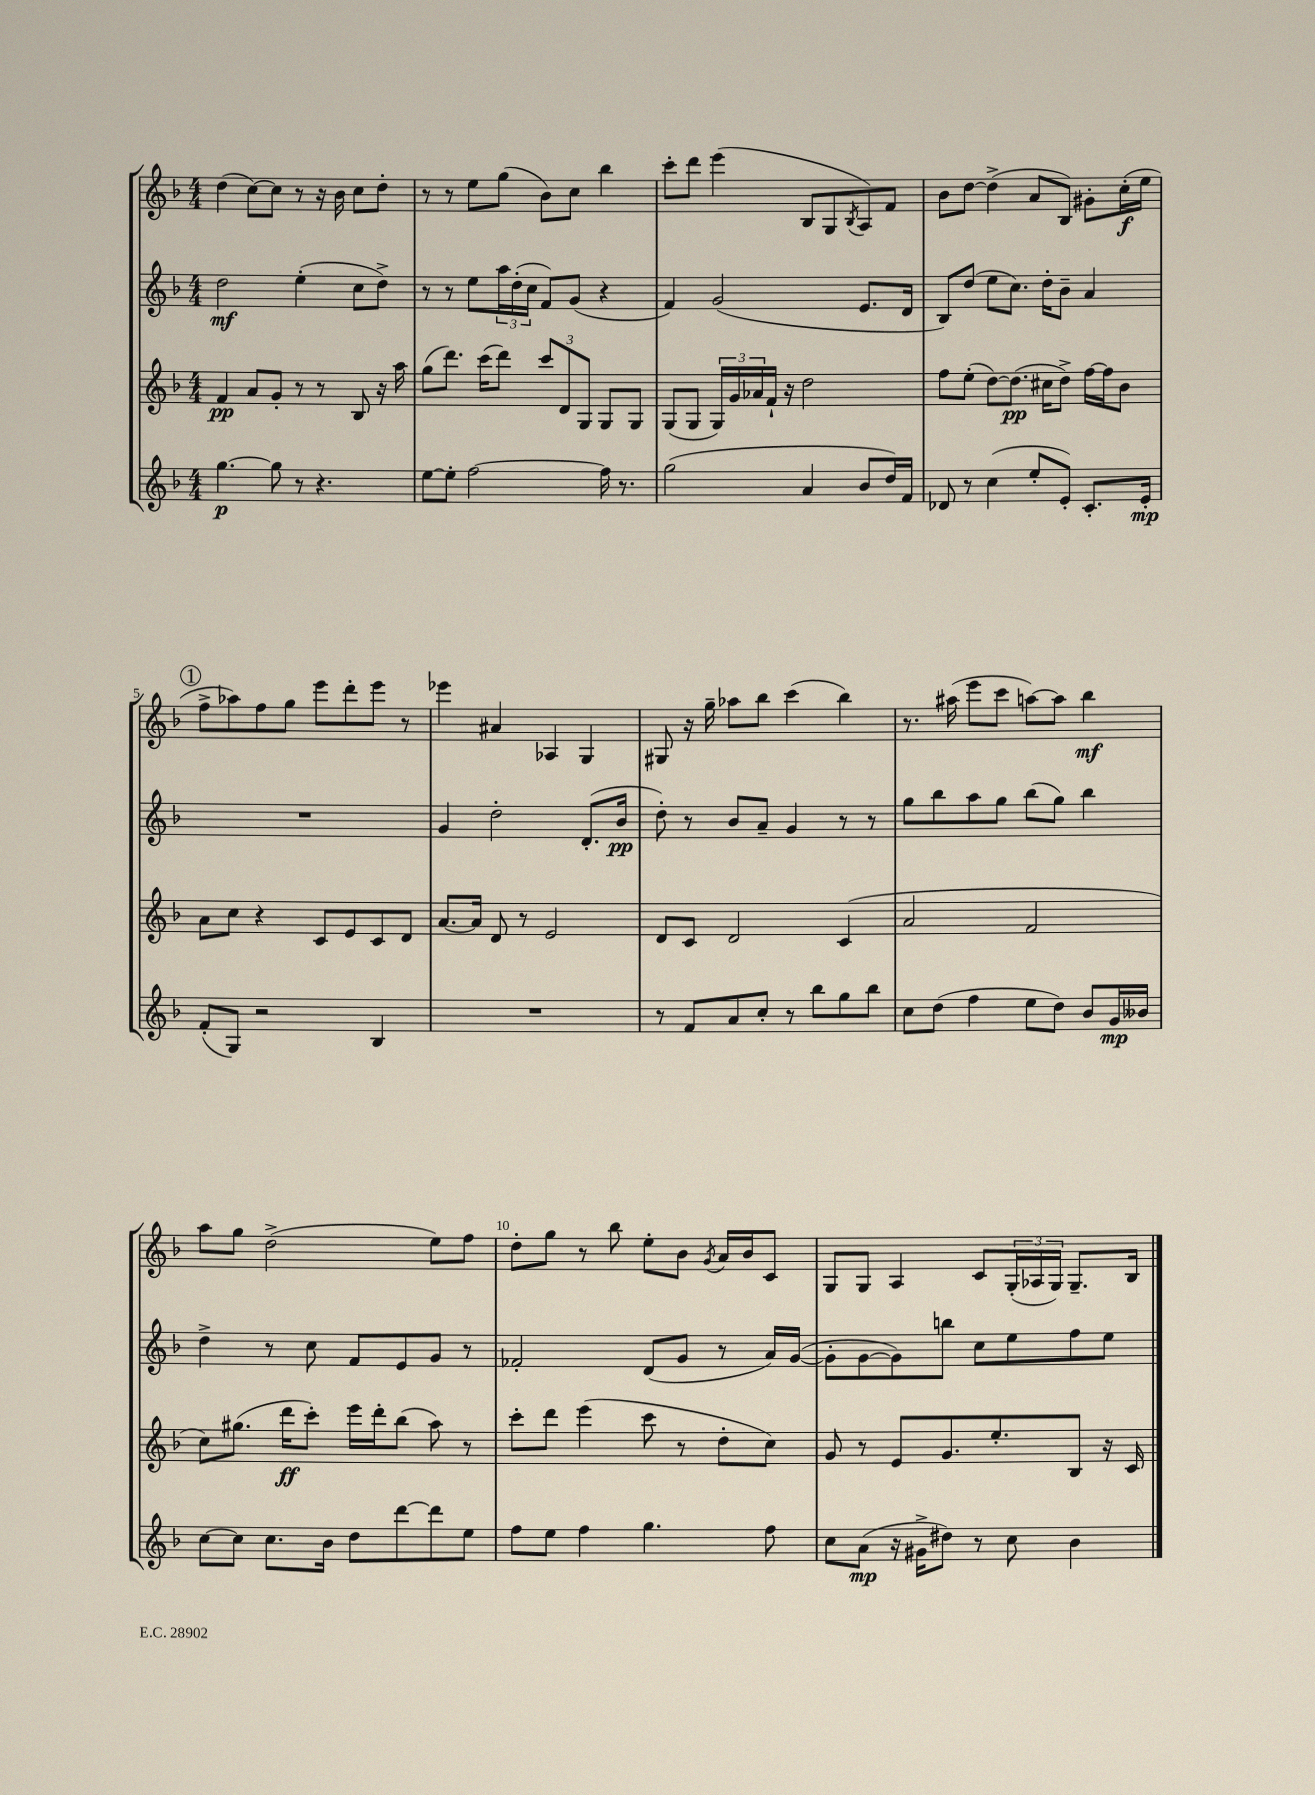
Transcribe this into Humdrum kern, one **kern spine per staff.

**kern	**dynam	**kern	**dynam	**kern	**dynam	**kern	**dynam
*part4	*part4	*part3	*part3	*part2	*part2	*part1	*part1
*staff4	*staff4	*staff3	*staff3	*staff2	*staff2	*staff1	*staff1
*clefG2	*	*clefG2	*	*clefG2	*	*clefG2	*
*k[b-]	*	*k[b-]	*	*k[b-]	*	*k[b-]	*
*M4/4	*	*M4/4	*	*M4/4	*	*M4/4	*
=1	=1	=1	=1	=1	=1	=1	=1
[4.gg\	p	4f/	pp	2dd\	mf	(4dd\	.
.	.	8a/L	.	.	.	[8cc\L)	.
8gg\]	.	8g'/J	.	.	.	8cc\J]	.
8r	.	8r	.	(4ee'\	.	8r	.
4.r	.	8r	.	.	.	16r	.
.	.	.	.	.	.	16b-\	.
.	.	8B-/	.	8cc\L	.	8cc\L	.
.	.	16r	.	8dd^\J)	.	8dd'\J	.
.	.	16aa\	.	.	.	.	.
=2	=2	=2	=2	=2	=2	=2	=2
[8ee\L	.	(8gg\L	.	8r	.	8r	.
8ee'\J]	.	8.ddd\J)	.	8r	.	8r	.
[2ff\	.	.	.	8ee\L	.	8ee\L	.
.	.	(16ccc\KL	.	.	.	.	.
.	.	8ddd\J)	.	24aa\L	.	(8gg\J	.
.	.	.	.	(24dd'\	.	.	.
.	.	.	.	24cc\JJ	.	.	.
.	.	12ccc/L	.	8f/L)	.	8b-\L)	.
.	.	12d/	.	.	.	.	.
.	.	.	.	(8g/J	.	8cc\J	.
.	.	12G/J	.	.	.	.	.
16ff\]	.	8G/L	.	4r	.	4bb-\	.
8.r	.	.	.	.	.	.	.
.	.	8G/J	.	.	.	.	.
=3	=3	=3	=3	=3	=3	=3	=3
(2gg\	.	(8G/L	.	4f/)	.	8ccc'\L	.
.	.	8G/J	.	.	.	8ddd\J	.
.	.	24G/LL)	.	(2g/	.	(4eee\	.
.	.	24g/	.	.	.	.	.
.	.	24a-X/	.	.	.	.	.
.	.	16f`/JJ	.	.	.	.	.
.	.	16r	.	.	.	.	.
4a/	.	2dd\	.	.	.	8B-/L	.
.	.	.	.	.	.	8G/	.
.	.	.	.	.	.	8qB-/	.
8b-/L	.	.	.	8.e/L	.	8A/)	.
16dd/L)	.	.	.	.	.	8f/J	.
16f/JJ	.	.	.	16d/Jk	.	.	.
=4	=4	=4	=4	=4	=4	=4	=4
8d-X/	.	8ff\L	.	8B-/L)	.	8b-\L	.
8r	.	(8ee'\J	.	(8dd/J	.	[8dd\J	.
(4cc\	.	[8dd\L)	.	8ee\L	.	(4dd^\]	.
.	.	(8.dd\J]	pp	8.cc\J)	.	.	.
8ee'/L	.	.	.	.	.	8a/L	.
.	.	16cc#X\KL	.	16dd'\KL	.	.	.
8e'/J)	.	8dd^\J)	.	8b-~\J	.	8B-/J)	.
8.c'/L	.	[16ff\LL	.	4a/	.	8g#X'\L	.
.	.	16ff\J]	.	.	.	.	.
.	.	8b-\J	.	.	.	(16cc'\L	f
16e'/Jk	mp	.	.	.	.	16ee\JJ	.
!!LO:LB:g=z
!!LO:REH:place=s1:t=1
=5	=5	=5	=5	=5	=5	=5	=5
(8f'/L	.	8a\L	.	1r	.	8ff^\L	.
8G/J)	.	8cc\J	.	.	.	8aa-X\)	.
2r	.	4r	.	.	.	8ff\	.
.	.	.	.	.	.	8gg\J	.
.	.	8c/L	.	.	.	8eee\L	.
.	.	8e/	.	.	.	8ddd'\	.
4B-/	.	8c/	.	.	.	8eee\J	.
.	.	8d/J	.	.	.	8r	.
=6	=6	=6	=6	=6	=6	=6	=6
1r	.	[8.a/L	.	4g/	.	4eee-X\	.
.	.	16a/Jk]	.	.	.	.	.
.	.	8d/	.	2dd'\	.	4a#X/	.
.	.	8r	.	.	.	.	.
.	.	2e/	.	.	.	4A-X/	.
.	.	.	.	(8.d'/L	.	4G/	.
.	.	.	.	16b-/Jk	pp	.	.
=7	=7	=7	=7	=7	=7	=7	=7
8r	.	8d/L	.	8dd'\)	.	8G#X/	.
8f/L	.	8c/J	.	8r	.	16r	.
.	.	.	.	.	.	16gg~\	.
8a/	.	2d/	.	8b-/L	.	8aa-X\L	.
8cc'/J	.	.	.	8a~/J	.	8bb-\J	.
8r	.	.	.	4g/	.	(4ccc\	.
8bb-\L	.	.	.	.	.	.	.
8gg\	.	(4c/	.	8r	.	4bb-\)	.
8bb-\J	.	.	.	8r	.	.	.
=8	=8	=8	=8	=8	=8	=8	=8
8cc\L	.	2a/	.	8gg\L	.	8.r	.
(8dd\J	.	.	.	8bb-\	.	.	.
.	.	.	.	.	.	(16aa#X\	.
4ff\	.	.	.	8aa\	.	8eee\L	.
.	.	.	.	8gg\J	.	8ccc\J	.
8ee\L	.	2f/	.	(8bb-\L	.	[8aan\L)	.
8dd\J)	.	.	.	8gg\J)	.	8aa\J]	.
8b-/L	.	.	.	4bb-\	.	4bb-\	mf
16g/L	mp	.	.	.	.	.	.
16b--X/JJ	.	.	.	.	.	.	.
!!LO:LB:g=z
=9	=9	=9	=9	=9	=9	=9	=9
[8cc\L	.	8cc\L)	.	4dd^\	.	8aa\L	.
8cc\J]	.	(8.gg#X\J	.	.	.	8gg\J	.
8.cc\L	.	.	.	8r	.	(2dd^\	.
.	.	16ddd\KL	ff	.	.	.	.
.	.	8ccc'\J)	.	8cc\	.	.	.
16b-\Jk	.	.	.	.	.	.	.
8dd\L	.	16eee\LL	.	8f/L	.	.	.
.	.	16ddd'\J	.	.	.	.	.
[8ddd\	.	(8bb-\J	.	8e/	.	.	.
8ddd\]	.	8aa\)	.	8g/J	.	8ee\L)	.
8ee\J	.	8r	.	8r	.	8ff\J	.
=10	=10	=10	=10	=10	=10	=10	=10
8ff\L	.	8ccc'\L	.	2f-X'/	.	8dd'\L	.
8ee\J	.	8ddd\J	.	.	.	8gg\J	.
4ff\	.	(4eee\	.	.	.	8r	.
.	.	.	.	.	.	8bb-\	.
4.gg\	.	8ccc\	.	(8d/L	.	8ee'\L	.
.	.	8r	.	8g/J	.	8b-\J	.
.	.	.	.	.	.	8qg/	.
.	.	8dd'\L	.	8r	.	16a/LL	.
.	.	.	.	.	.	16b-/J	.
8ff\	.	8cc\J)	.	16a/LL)	.	8c/J	.
.	.	.	.	([16g/JJ	.	.	.
=11	=11	=11	=11	=11	=11	=11	=11
8cc\L	.	8g/	.	8g'\L]	.	8G/L	.
(8a\J	mp	8r	.	[8g\	.	8G/J	.
16r	.	8e/L	.	8g\])	.	4A/	.
16g#X^\KL	.	.	.	.	.	.	.
8dd#X\J)	.	8.g/	.	8bbn\J	.	.	.
8r	.	.	.	8cc\L	.	8c/L	.
.	.	8.ee'/	.	.	.	.	.
8cc\	.	.	.	8ee\	.	(24G'/L	.
.	.	.	.	.	.	24A-X/	.
.	.	.	.	.	.	24G/JJ)	.
4b-\	.	8B-/J	.	8ff\	.	8.G~/L	.
.	.	16r	.	8ee\J	.	.	.
.	.	16c/	.	.	.	16B-/Jk	.
==	==	==	==	==	==	==	==
*-	*-	*-	*-	*-	*-	*-	*-
